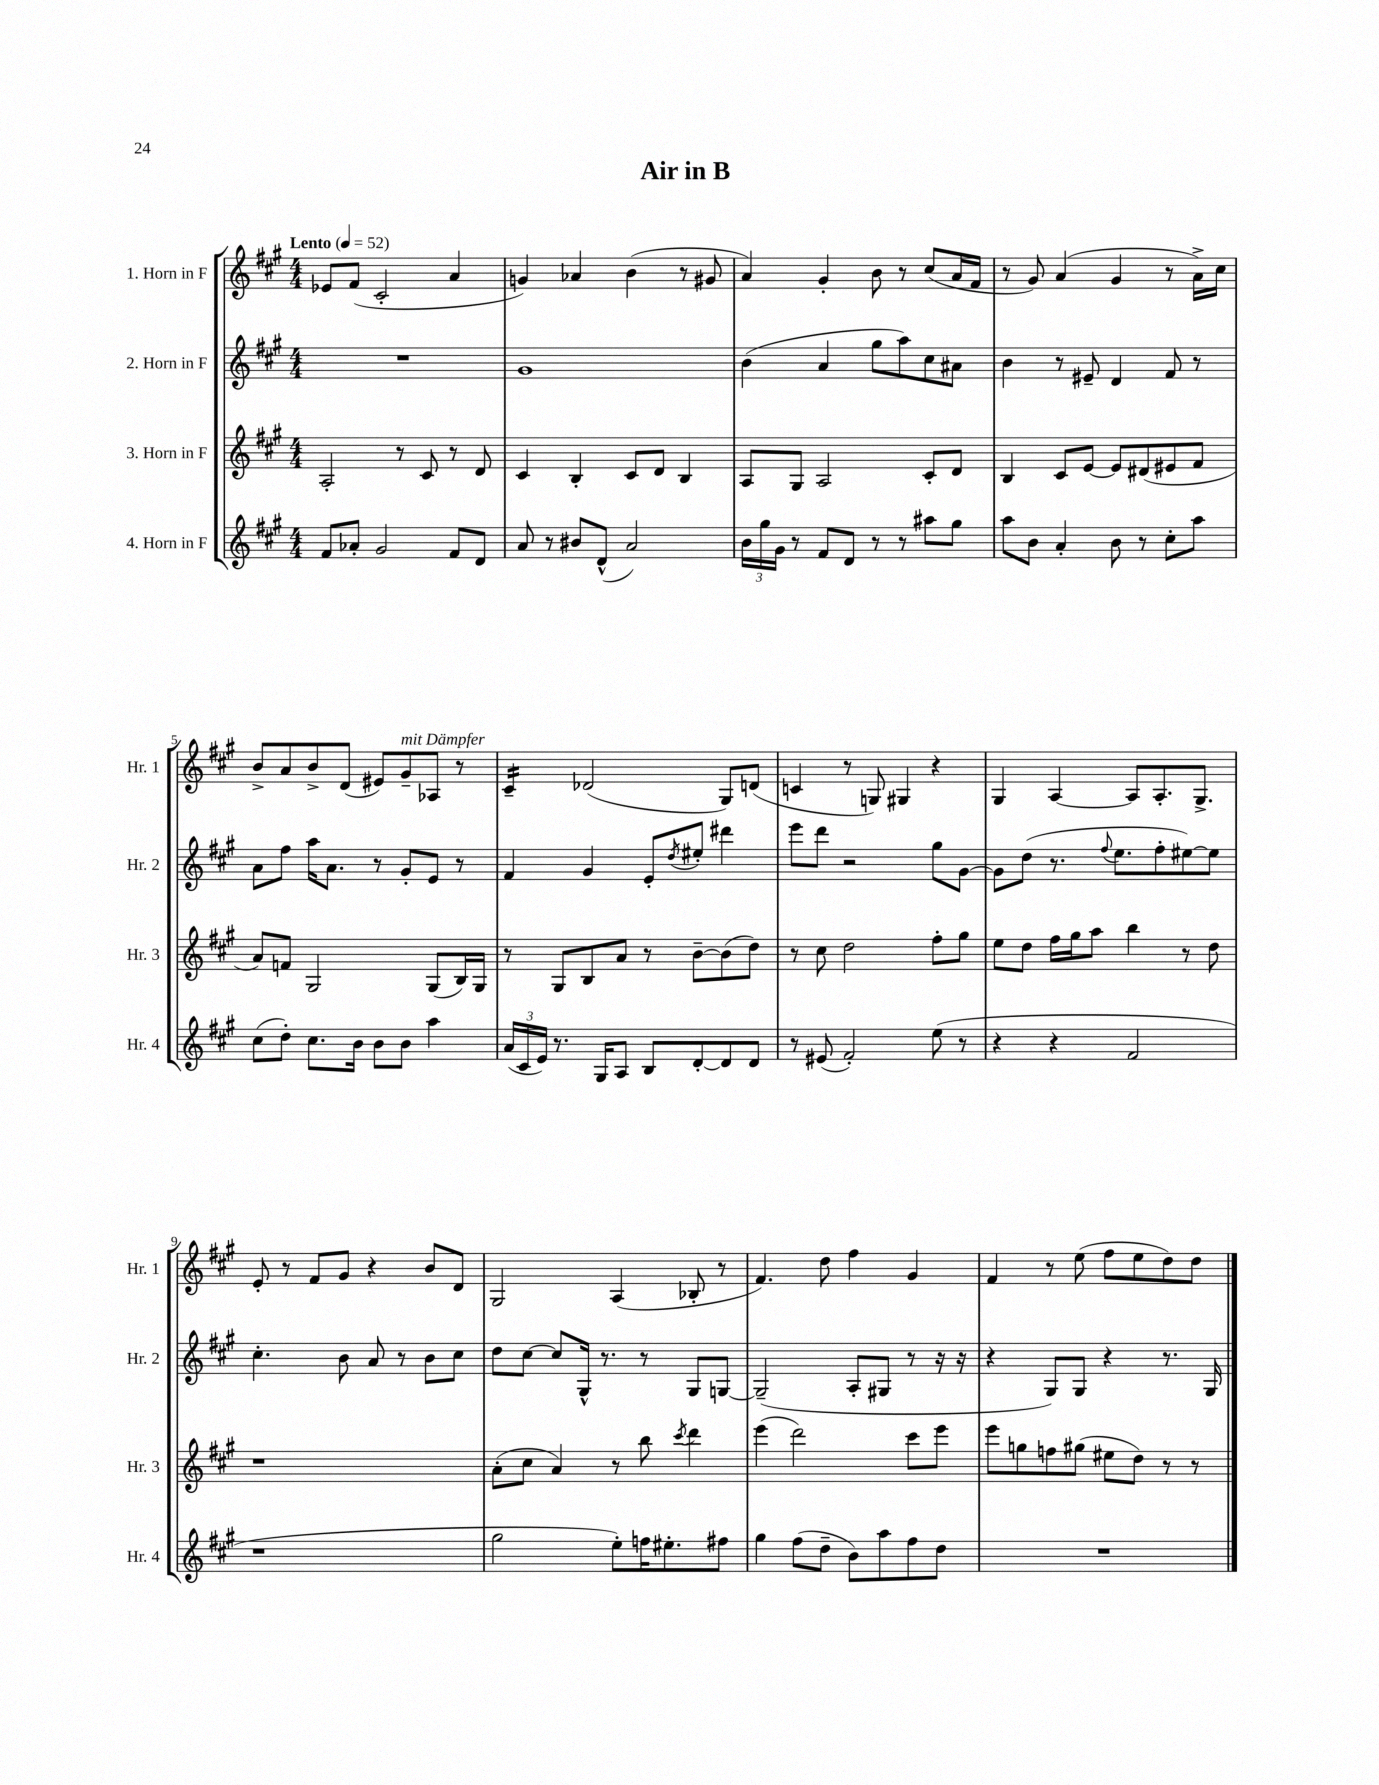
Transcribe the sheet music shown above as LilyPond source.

\header { title = "Air in B" }
<<
\new StaffGroup <<
\new Staff = "s0" \with { instrumentName = "1. Horn in F" shortInstrumentName = "Hr. 1" } {
    \clef treble \key a \major \numericTimeSignature \time 4/4 \tempo "Lento" 4 = 52
    ees'8 fis'8( cis'2-. a'4 |
    g'4) aes'4 b'4( r8 gis'8 |
    a'4) gis'4-. b'8 r8 cis''8( a'16 fis'16 |
    r8 gis'8) a'4( gis'4 r8 a'16->) cis''16 |
    b'8-> a'8 b'8-> d'8( eis'8) gis'8--^\markup { \italic "mit Dämpfer" } aes8 r8 |
    cis'4:16-- des'2( gis8) d'8( |
    c'4 r8 g8) gis4 r4 |
    gis4 a4~ a8 a8.-. gis8.-> |
    e'8-. r8 fis'8 gis'8 r4 b'8 d'8 |
    gis2 a4( bes8-. r8 |
    fis'4.) d''8 fis''4 gis'4 |
    fis'4 r8 e''8( fis''8 e''8 d''8) d''8 \bar "|." |
}
\new Staff = "s1" \with { instrumentName = "2. Horn in F" shortInstrumentName = "Hr. 2" } {
    \clef treble \key a \major \numericTimeSignature \time 4/4
    R1 |
    gis'1 |
    b'4( a'4 gis''8 a''8) cis''8 ais'8 |
    b'4 r8 eis'8-- d'4 fis'8 r8 |
    a'8 fis''8 a''16 a'8. r8 gis'8-. e'8 r8 |
    fis'4 gis'4 e'8-. \acciaccatura { d''8 } eis''8-. dis'''4 |
    e'''8 d'''8 r2 gis''8 gis'8~ |
    gis'8 d''8( r8. \appoggiatura { fis''8 } e''8. fis''8-. eis''8~) eis''8 |
    cis''4.-. b'8 a'8 r8 b'8 cis''8 |
    d''8 cis''8~ cis''8 gis16-^ r8. r8 gis8 g8~ |
    g2--( a8-. gis8 r8 r16 r16 |
    r4 gis8) gis8 r4 r8. gis16 \bar "|." |
}
\new Staff = "s2" \with { instrumentName = "3. Horn in F" shortInstrumentName = "Hr. 3" } {
    \clef treble \key a \major \numericTimeSignature \time 4/4
    a2-. r8 cis'8 r8 d'8 |
    cis'4 b4-. cis'8 d'8 b4 |
    a8 gis8 a2 cis'8-. d'8 |
    b4 cis'8 e'8~ e'8 dis'8( eis'8 fis'8 |
    a'8) f'8 gis2 gis8( b16) gis16 |
    r8 gis8 b8 a'8 r8 b'8~-- b'8( d''8) |
    r8 cis''8 d''2 fis''8-. gis''8 |
    e''8 d''8 fis''16 gis''16 a''8 b''4 r8 d''8 |
    r1 |
    a'8-.( cis''8 a'4) r8 b''8 \acciaccatura { cis'''8 } d'''4 |
    e'''4( d'''2) cis'''8 e'''8 |
    e'''8 g''8 f''8 gis''8( eis''8 d''8) r8 r8 \bar "|." |
}
\new Staff = "s3" \with { instrumentName = "4. Horn in F" shortInstrumentName = "Hr. 4" } {
    \clef treble \key a \major \numericTimeSignature \time 4/4
    fis'8 aes'8-. gis'2 fis'8 d'8 |
    a'8 r8 bis'8 d'8-^( a'2) |
    \tuplet 3/2 { b'16 gis''16 gis'16 } r8 fis'8 d'8 r8 r8 ais''8 gis''8 |
    a''8 b'8 a'4-. b'8 r8 cis''8-. a''8 |
    cis''8( d''8-.) cis''8. b'16 b'8 b'8 a''4 |
    \tuplet 3/2 { a'16( cis'16 e'16) } r8. gis16 a8 b8 d'8~-. d'8 d'8 |
    r8 eis'8( fis'2-.) e''8( r8 |
    r4 r4 fis'2 |
    r1 |
    gis''2 e''8-.) f''16 eis''8.-. fis''8 |
    gis''4 fis''8( d''8-- b'8) a''8 fis''8 d''8 |
    R1 \bar "|." |
}
>>
>>
